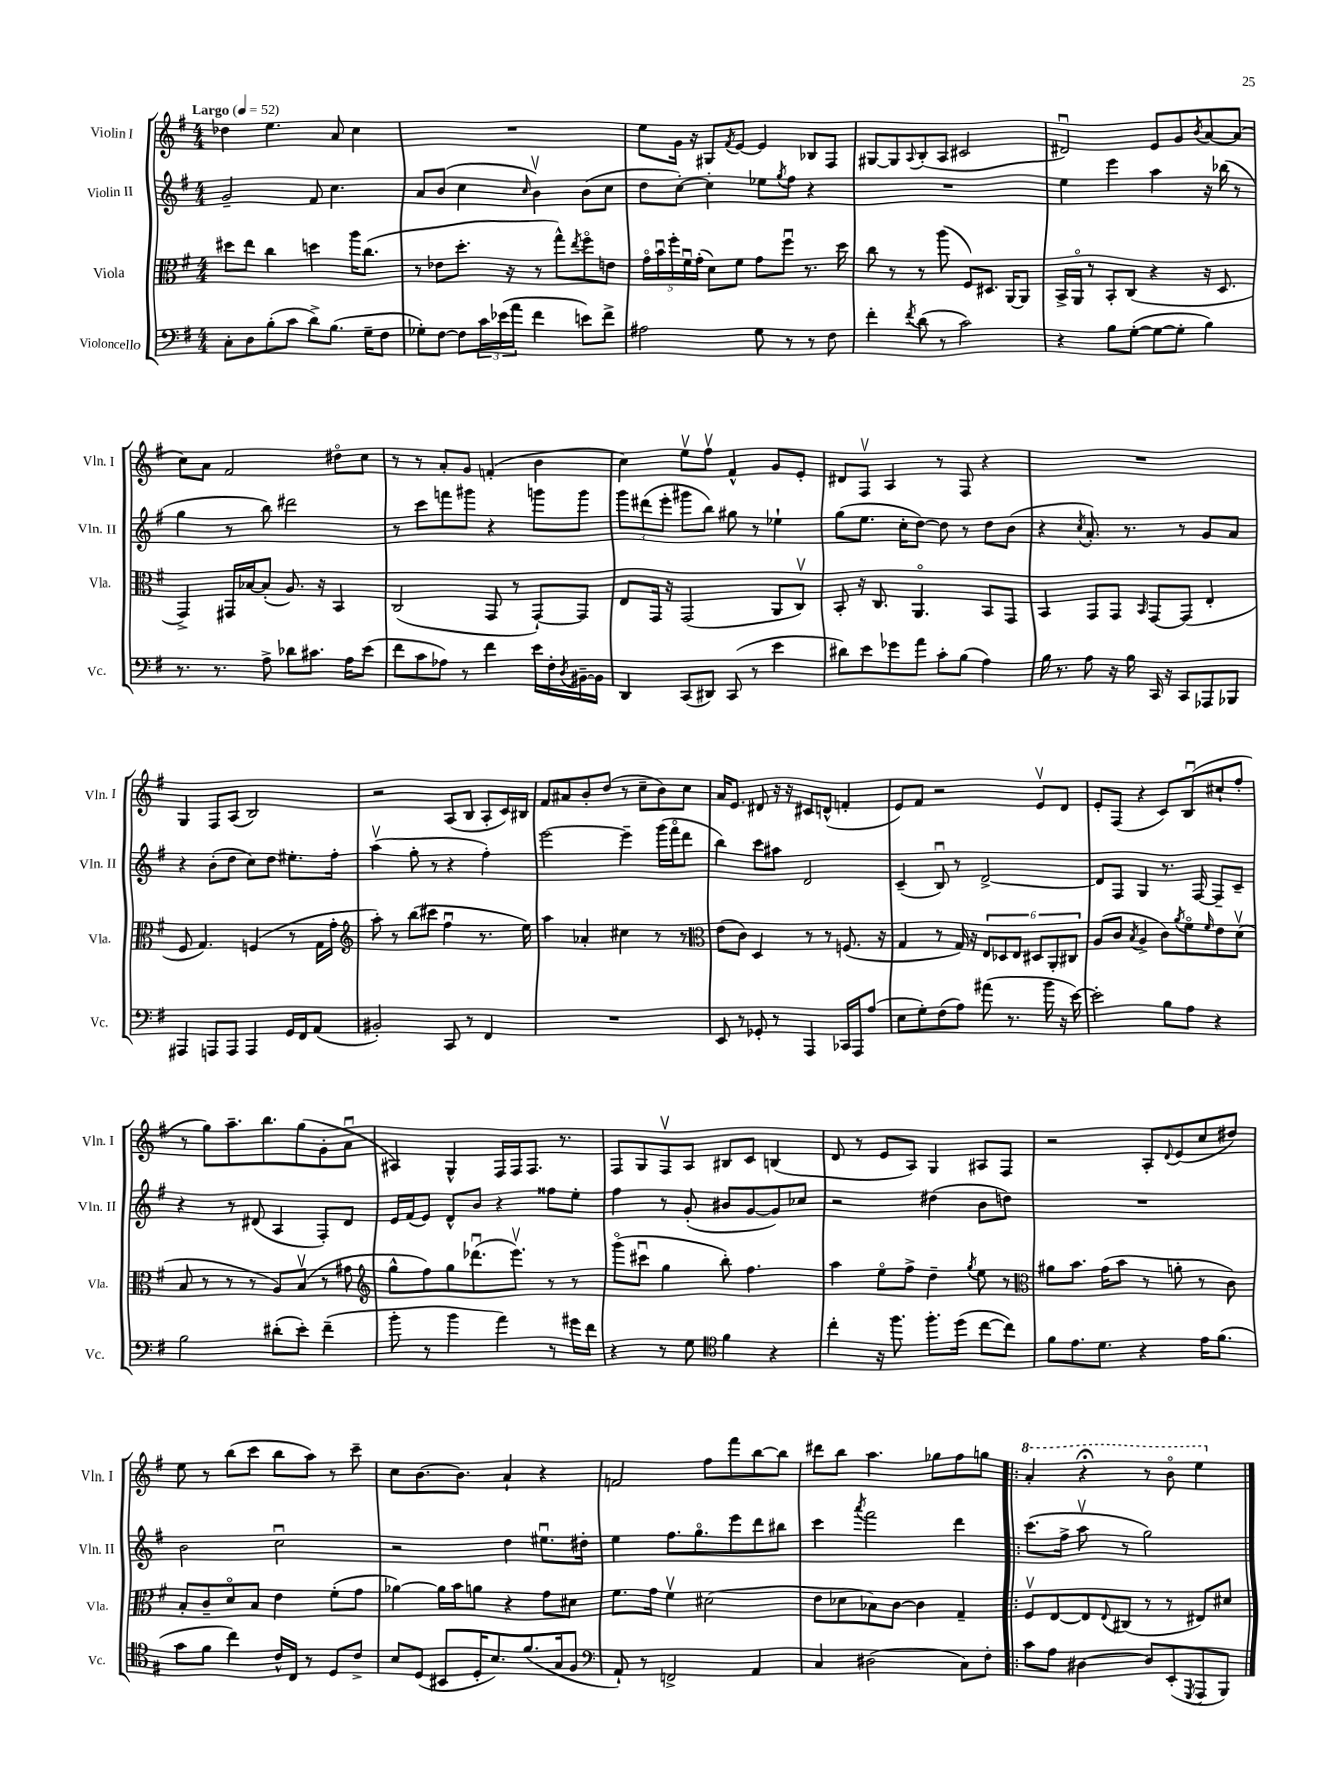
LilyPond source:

<<
\new StaffGroup <<
\new Staff = "s0" \with { instrumentName = "Violin I" shortInstrumentName = "Vln. I" } {
    \clef treble \key g \major \numericTimeSignature \time 4/4 \tempo "Largo" 4 = 52
    des''4 e''4. a'8 c''4 |
    R1 |
    e''8 g'16 r16 gis8 \acciaccatura { fis'8 } e'8~ e'4 bes8 fis8 |
    gis8~ gis8 \appoggiatura { a8 } b8-.( a8 cis'2 |
    dis'2\downbow) e'8 g'8 \acciaccatura { b'8 } a'8~ a'8( |
    c''8) a'8 fis'2 dis''8\flageolet c''8 |
    r8 r8 a'8-. g'8 f'4-.( b'4 |
    c''4) e''8\upbow fis''8\upbow fis'4-^ g'8 e'8-. |
    dis'8 fis8\upbow a4 r8 fis8 r4 |
    R1 |
    g4 fis8 a8( b2) |
    r2 a8( b8 a8-. c'16) bis16 |
    fis'8 ais'8 b'8-. d''8( r8 c''8-- b'8) c''8 |
    a'16 e'8. dis'8 r16 r16 cis'8 d'8-^( f'4-. |
    e'8) fis'8 r2 e'8\upbow d'8 |
    e'8-. fis8( r4 c'8) b8\downbow( cis''8-! fis''8-. |
    r8 g''8) a''8.-- b''8. g''8( g'8-. a'8\downbow |
    ais4) g4-^ fis16 fis16 fis8. r8. |
    fis8 g8 fis8\upbow a8 bis8 c'8 b4( |
    d'8 r8 e'8 a8) g4 ais8 fis8 |
    r2 a8-. \appoggiatura { d'8 } e'8( c''8 dis''8) |
    e''8 r8 b''8( c'''8 b''8 a''8) r8 c'''8-- |
    c''8 b'8.~ b'8. a'4-! r4 |
    f'2 fis''8 fis'''8 b''8~ b''8 |
    dis'''8 b''8 a''4. ges''8 fis''8 g''8 |
    \bar ".|:" \ottava #1 a''4-. r4\fermata r8 b''8\flageolet e'''4 \ottava #0 \bar "|." |
}
\new Staff = "s1" \with { instrumentName = "Violin II" shortInstrumentName = "Vln. II" } {
    \clef treble \key g \major \numericTimeSignature \time 4/4
    g'2-- fis'8 c''4. |
    a'8 b'8( c''4 \grace { c''16 } b'4\upbow) b'8( c''8 |
    d''8 c''8~-.) c''4-. ees''8 \acciaccatura { g''8 } fis''8 r4 |
    R1 |
    e''4 e'''4 a''4 r16 bes''16( r8 |
    g''4 r8 b''8) dis'''2 |
    r8 c'''8 f'''8 gis'''8 r4 g'''8 g'''8 |
    \tuplet 3/2 { g'''8 dis'''8( e'''8-. } gis'''8 b''8) gis''8 r8 ees''4-! |
    g''8( e''8. c''16-. d''8~) d''8 r8 d''8 b'8( |
    r4 \acciaccatura { c''8 } a'8.-.) r8. r8 g'8 a'8 |
    r4 b'8-.( d''8 c''8) d''8 eis''8.-. fis''16-. |
    a''4\upbow( g''8-. r8 r4 fis''4-.) |
    e'''2~ e'''4-- g'''16( fis'''16\flageolet d'''8 |
    b''4) c'''8 ais''8 d'2 |
    c'4--( b8\downbow) r8 d'2~-> |
    d'8 fis8 g4 r8. fis16~ fis8-- c'8-- |
    r4 r8 dis'8( a4 fis8-.) dis'8 |
    e'16 fis'16( e'8) d'8-^ b'8 r4 fisis''8 e''8-. |
    fis''4 r8 g'8-.( bis'8 g'8~ g'8) ces''8 |
    r2 dis''4( b'8 d''8) |
    R1 |
    b'2 c''2\downbow |
    r2 d''4 eis''8.\downbow dis''16-. |
    e''4 fis''8. g''8.\flageolet e'''8 d'''8 bis''8 |
    c'''4 \acciaccatura { a'''8 } fis'''2 d'''4 |
    \bar ".|:" c'''8.( fis''16-> a''8\upbow r8 g''2) \bar "|." |
}
\new Staff = "s2" \with { instrumentName = "Viola" shortInstrumentName = "Vla." } {
    \clef alto \key g \major \numericTimeSignature \time 4/4
    dis''8 e''8 c''4 d''4 a''16 c''8.( |
    r8 ees'8 d''8.-. r16 r8 g''8-^) \acciaccatura { e''8 } fis''8\flageolet e'8 |
    \tuplet 5/4 { g'16\flageolet b'16\downbow fis''16-. fis'16\downbow g'16-.( } d'8) fis'8 g'8 fis''8\downbow r8. d''16 |
    c''8 r8 r8 a''8( fis8) dis8. a,16~ a,8 |
    b,16-> a,16\flageolet r8 b,8-. c8( r4 r16 d8. |
    g,4->) gis,16 bes16~ bes8-.( a8.) r16 b,4 |
    c2( g,8 r8 g,8~-!) g,8 |
    e8 g,16 r16 g,2( a,8 c8\upbow) |
    b,8-. r16 c8. a,4.\flageolet b,8 g,8 |
    b,4 g,8 g,8 \grace { b,16 } g,8~ g,8( e4-. |
    fis8 g4.) f4( r8 g16 g'16-. |
    \clef treble a''8-.) r8 b''8( cis'''8 fis''4\downbow r8. e''16) |
    a''4 aes'4-. cis''4 r8 r8 |
    \clef alto e'8( c'8) d4 r8 r8 f8.( r16 |
    g4 r8 g16) r16 \tuplet 6/4 { e8 des8 e8 dis8 a,8-. cis8 } |
    a8( c'8 \acciaccatura { b8 } a4-> c'8) \acciaccatura { a'8 } fis'8\flageolet \grace { fis'16 } e'8 d'8\upbow( |
    b8 r8 r8 r8 a8) b8\upbow( r8 gis'8 |
    \clef treble g''8-^ fis''8) g''8 des'''8.\downbow( e'''8.\upbow) r8 r8 |
    g'''8\flageolet( cis'''8\downbow g''4 b''8-.) fis''4. |
    a''4 e''8\flageolet fis''8-> d''4-- \acciaccatura { g''8 } e''8 r8 |
    \clef alto ais'8 b'8. g'16( b'8 r8 a'8-. r8 c'8) |
    b8-. c'8-- d'8\flageolet b8 e'4 fis'8-.( g'8 |
    aes'4~) aes'16 b'16 a'8 r4 g'8 dis'8 |
    fis'8. g'16 fis'4\upbow dis'2( |
    e'8 des'8 bes8) c'8~ c'4 g4-- |
    \bar ".|:" fis8\upbow e8~ e8 \appoggiatura { e8 } cis8( r8 r8 eis8) dis'8 \bar "|." |
}
\new Staff = "s3" \with { instrumentName = "Violoncello" shortInstrumentName = "Vc." } {
    \clef bass \key g \major \numericTimeSignature \time 4/4
    c8-. d8 b8-.( c'8 d'8->) b8.( g16-- fis8 |
    ges8-.) fis8~ fis8 \tuplet 3/2 { c'16 ees'16( a'16 } fis'4 e'8) fis'8-> |
    ais2 g8 r8 r8 fis8 |
    fis'4-. \acciaccatura { fis'8 } d'8( r8 c'2) |
    r4 b8 g8~-.( g8~ g8-. b4) |
    r8. r8. a8-> des'8 cis'8. a16 e'8( |
    fis'8 c'8 aes8) r8 fis'4 e'16 fis16-. \acciaccatura { d8 } bis,16~-- bis,16 |
    d,4 c,8( dis,8) c,8( r8 e'4 |
    dis'8) e'8 ges'8 a'8 c'8-. b8( a4) |
    b16 r8. a8 r16 b16 c,16 r16 c,8 aes,,8 bes,,8 |
    ais,,4 a,,8 a,,8 a,,4 g,16 fis,16 a,8( |
    bis,2-.) c,8 r8 fis,4 |
    R1 |
    e,8 r8 ges,8-. r8 a,,4 ces,16 a,,16 a8( |
    e8 g8-.) fis8( a8) ais'8( r8. b'16 r16 e'16~) |
    e'2-. b8 a8 r4 |
    b2 dis'8-.( e'8-.) fis'4--( |
    b'8-. r8 b'4 a'4) r8 gis'16 fis'16 |
    r4 r8 g8 \clef tenor fis'4 r4 |
    c''4-. r16 fis''8. fis''8.-. d''16( c''8~ c''8) |
    fis'8 e'8. d'8. r4 e'16 fis'8.( |
    g'8 fis'8 c''4) c'16-^ c16 r8 d8 c'8-> |
    b8 d8( bis,8 d16-. b8.) fis'8.( g16 fis8 |
    \clef bass a,8-!) r8 f,2-> a,4 |
    c4 dis2( c8) fis8-. |
    \bar ".|:" c'8 a8 dis4~ dis8 e,8-.( \acciaccatura { g,,8 } a,,8 b,,8) \bar "|." |
}
>>
>>
\layout { \context { \Score \remove "Bar_number_engraver" } }
